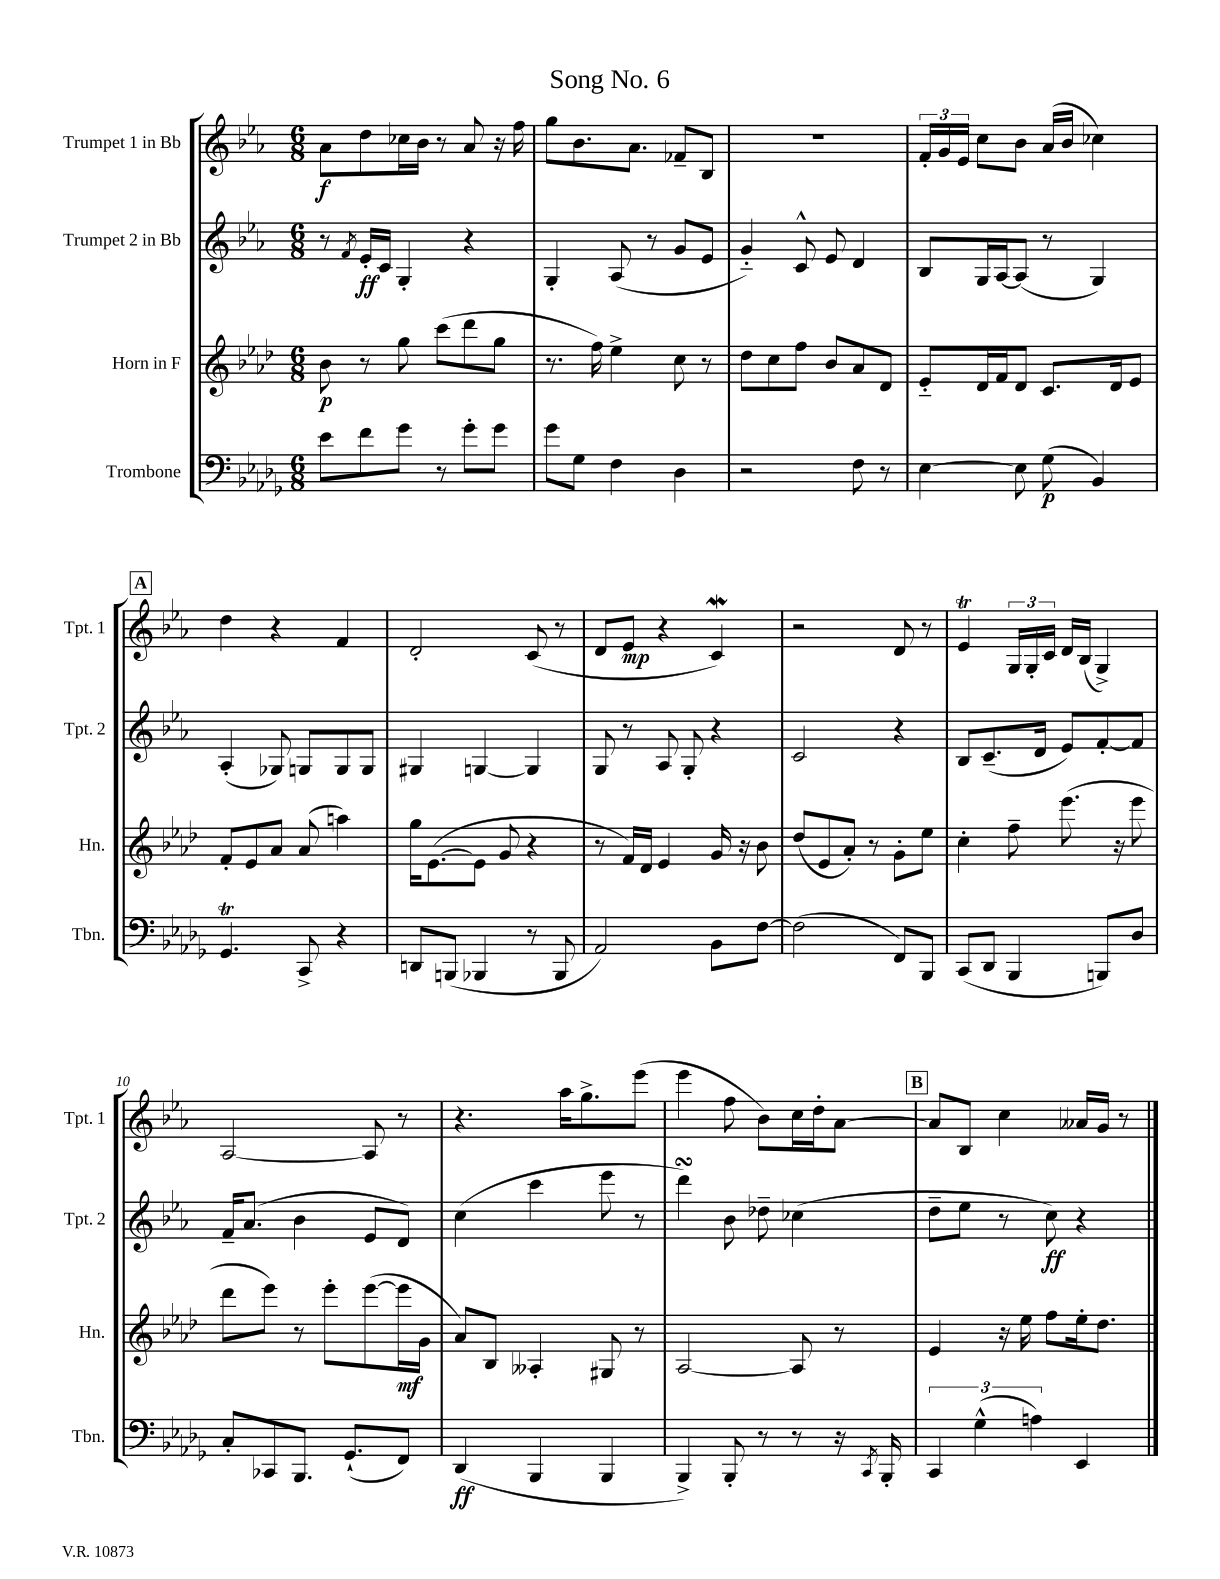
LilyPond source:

\header { title = "Song No. 6" }
<<
\new StaffGroup <<
\new Staff = "s0" \with { instrumentName = "Trumpet 1 in Bb" shortInstrumentName = "Tpt. 1" } {
    \clef treble \key ees \major \numericTimeSignature \time 6/8
    \autoBeamOff aes'8[\f d''8 ces''16 bes'16] r8 aes'8 r16 f''16 |
    g''8[ bes'8. aes'8.] fes'8[-- bes8] |
    r2. |
    \tuplet 3/2 { f'16[-. g'16 ees'16] } c''8[ bes'8] aes'16[( bes'16] ces''4) |
    \mark \markup { \box "A" } d''4 r4 f'4 |
    d'2-. c'8( r8 |
    d'8[ ees'8]\mp r4 c'4\mordent) |
    r2 d'8 r8 |
    ees'4\trill \tuplet 3/2 { g16[ g16-. c'16] } d'16[ bes16]( g4->) |
    aes2~ aes8 r8 |
    r4. aes''16[ g''8.-> ees'''8]( |
    ees'''4 f''8 bes'8[) c''16 d''16-. aes'8]~ |
    \mark \markup { \box "B" } aes'8[ bes8] c''4 aeses'16[ g'16] r8 \bar "|." |
}
\new Staff = "s1" \with { instrumentName = "Trumpet 2 in Bb" shortInstrumentName = "Tpt. 2" } {
    \clef treble \key ees \major \numericTimeSignature \time 6/8
    \autoBeamOff r8 \acciaccatura { f'8 } ees'16[-.\ff c'16] g4-. r4 |
    g4-. aes8( r8 g'8[ ees'8] |
    g'4-_) c'8-^ ees'8 d'4 |
    bes8[ g16 aes16~ aes8]( r8 g4) |
    \mark \markup { \box "A" } aes4-.( ges8) g8[ g8 g8] |
    gis4 g4~ g4 |
    g8 r8 aes8 g8-. r4 |
    c'2 r4 |
    bes8[ c'8.--( d'16] ees'8[) f'8~-. f'8] |
    f'16[-- aes'8.]( bes'4 ees'8[ d'8]) |
    c''4( c'''4 ees'''8 r8 |
    d'''4\turn) bes'8 des''8-- ces''4( |
    \mark \markup { \box "B" } d''8[-- ees''8] r8 c''8\ff) r4 \bar "|." |
}
\new Staff = "s2" \with { instrumentName = "Horn in F" shortInstrumentName = "Hn." } {
    \clef treble \key aes \major \numericTimeSignature \time 6/8
    \autoBeamOff bes'8\p r8 g''8 c'''8[( des'''8 g''8] |
    r8. f''16) ees''4-> c''8 r8 |
    des''8[ c''8 f''8] bes'8[ aes'8 des'8] |
    ees'8[-_ des'16 f'16 des'8] c'8.[ des'16 ees'8] |
    \mark \markup { \box "A" } f'8[-. ees'8 aes'8] aes'8( a''4) |
    g''16[ ees'8.~( ees'8] g'8 r4 |
    r8 f'16[) des'16] ees'4 g'16 r16 bes'8 |
    des''8[( ees'8 aes'8]-.) r8 g'8[-. ees''8] |
    c''4-. f''8-- ees'''8.( r16 ees'''8 |
    des'''8[ ees'''8]) r8 ees'''8[-. ees'''8~( ees'''16\mf g'16] |
    aes'8[) bes8] aeses4-. gis8 r8 |
    aes2~ aes8 r8 |
    \mark \markup { \box "B" } ees'4 r16 ees''16 f''8[ ees''16-. des''8.] \bar "|." |
}
\new Staff = "s3" \with { instrumentName = "Trombone" shortInstrumentName = "Tbn." } {
    \clef bass \key des \major \numericTimeSignature \time 6/8
    \autoBeamOff ees'8[ f'8 ges'8] r8 ges'8[-. ges'8] |
    ges'8[ ges8] f4 des4 |
    r2 f8 r8 |
    ees4~ ees8 ges8\p( bes,4) |
    \mark \markup { \box "A" } ges,4.\trill c,8-> r4 |
    d,8[ b,,8]( bes,,4 r8 bes,,8 |
    aes,2) bes,8[ f8]~ |
    f2( f,8[) bes,,8] |
    c,8[( des,8] bes,,4 b,,8[) des8] |
    c8[-. ces,8 bes,,8.] ges,8.[-!( f,8]) |
    des,4\ff( bes,,4 bes,,4 |
    bes,,4->) bes,,8-. r8 r8 r16 \acciaccatura { c,8 } bes,,16-. |
    \mark \markup { \box "B" } \tuplet 3/2 { c,4 ges4-^( a4) } ees,4 \bar "|." |
}
>>
>>
